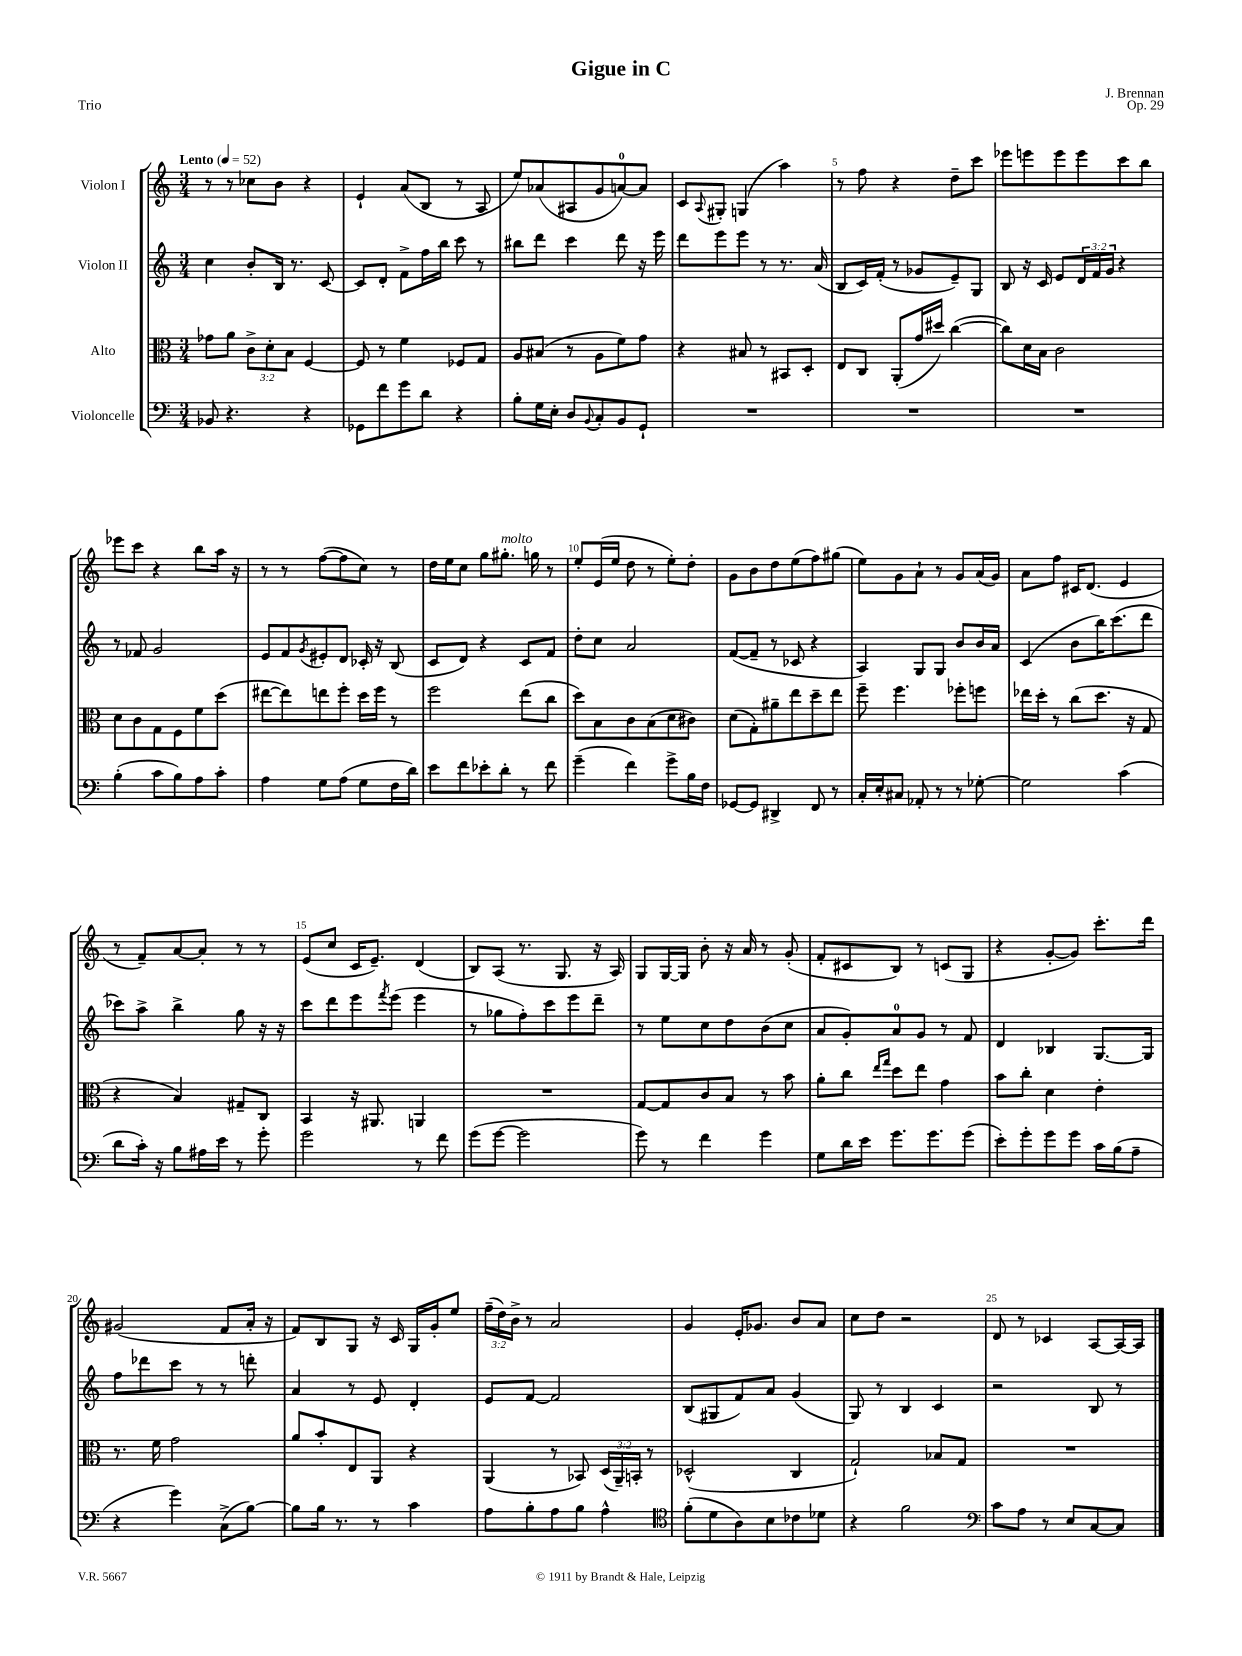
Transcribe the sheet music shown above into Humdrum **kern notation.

**kern	**kern	**kern	**kern
*part4	*part3	*part2	*part1
*staff4	*staff3	*staff2	*staff1
*I"Violoncelle	*I"Alto	*I"Violon II	*I"Violon I
*clefF4	*clefC3	*clefG2	*clefG2
*k[]	*k[]	*k[]	*k[]
*M3/4	*M3/4	*M3/4	*M3/4
*MM52	*MM52	*MM52	*MM52
=1	=1	=1	=1
!	!	!	!LO:TX:a:B:t=Lento
8BB-X/	8g-X\L	4cc\	8r
4.r	8a\J	.	8r
.	12c^\L	8b'/L	8cc-X\L
.	12d'\	.	.
.	.	16B/Jk	8b\J
.	12B\J	.	.
.	.	8.r	.
4r	[4F/	.	4r
.	.	[8c/	.
=2	=2	=2	=2
8GG-X\L	8F/]	8c/L]	4e`/
8f\	8r	8d'/J	.
8g\	4f\	8f^\L	(8a/L
8d\J	.	16ff\L	8B/J
.	.	16bb\JJ	.
4r	8F-X/L	8ccc\	8r
.	8G/J	8r	8A/
=3	=3	=3	=3
8B'\L	8A/L	8bb#X\L	8ee/L)
16G\L	(8B#X/J	8ddd\J	(8a-X/
16E'\JJ	.	.	.
8D/L	8r	4ccc\	8A#X/
8qqBB/	.	.	.
8C'/	8A\L	.	8g/
8BB/	8f\)	8ddd\	[8an/)
8GG`/J	8g\J	16r	8a/J]
.	.	16eee\	.
=4	=4	=4	=4
2.r	4r	8ddd\L	8c/L
.	.	.	8qqA/
.	.	8eee\	8G#X'/J
.	8B#X/	8eee\J	(4Gn/
.	8r	8r	.
.	8BB#X/L	8.r	4aa\)
.	8D'/J	.	.
.	.	(16a/	.
=5	=5	=5	=5
2.r	8E/L	8B/L	8r
.	8C/J	16c/L)	8ff\
.	.	(16f'/JJ	.
.	(8AA'/L	8r	4r
.	16g/L	8g-X/L	.
.	16dd#X/JJ)	.	.
.	([4cc\	8e~/)	8dd~\L
.	.	8G/J	8ccc\J
=6	=6	=6	=6
2.r	8cc\L])	8B/	8eee-X\L
.	16d\L	16r	8eeen\
.	16B\JJ	16c/	.
.	2c\	8e/L	8eee\
.	.	24d/L	8eee\
.	.	24f/	.
.	.	24g/JJ	.
.	.	4r	8ccc\
.	.	.	8bb\J
!!LO:LB:g=z
=7	=7	=7	=7
(4B'\	8d\L	8r	8eee-X\L
.	8c\	8f-X/	8ccc\J
8c\L	8G\	2g/	4r
8B\)	8F\	.	.
8A\	8f\	.	8bb\L
8c'\J	(8dd\J	.	16aa\Jk
.	.	.	16r
=8	=8	=8	=8
4A\	[8ee#X\L	8e/L	8r
.	8ee#\])	8f/	8r
.	.	8qg/	.
8G\L	8een\	8e#X'/	([8ff\L
(8A\J	8ff'\J	8d/J	8ff\]
8G\L	16dd\LL	16c-X'/	8cc\J)
.	16ff\JJ	16r	.
16F\L	8r	(8B/	8r
16d\JJ)	.	.	.
=9	=9	=9	=9
8e\L	2ff\	8c/L	16dd\LL
.	.	.	16ee\J
8f\	.	8d/J)	8cc\J
8e-X'\	.	4r	8gg\L
!	!	!	!LO:TX:a:i:t=molto
8d'\J	.	.	8.gg#X'\J
8r	(8ee\L	8c/L	.
.	.	.	16ggn\
8f\	8cc\J	8f/J	8r
=10	=10	=10	=10
(4g~\	8dd\L)	8dd'\L	8ee'/L
.	8B\	8cc\J	(16e/L
.	.	.	16ee/JJ
4f\)	8c\	2a/	8dd\
.	(8B\	.	8r
8g^\L	8d\	.	8ee'\L)
16B\L	8c#X\J)	.	8dd'\J
16F\JJ	.	.	.
=11	=11	=11	=11
[8GG-X/L	(8d\L	([8f/L	8g\L
8GG-/J]	8G'\)	8f~/J]	8b\
4DD#X^/	8a#X~\	8r	8dd\
.	8ee\	8c-X/	(8ee\
8FF/	8dd~\	4r	8ff\)
8r	8ee\J	.	(8gg#X\J
=12	=12	=12	=12
16C'/LL	8ff~\	4A/)	8ee\L)
16E'/J	.	.	.
8C#X/J	4.ff\	.	8g\
8AA-X'/	.	8G/L	8a`\J
8r	.	8G/J	8r
8r	8ff-X'\L	8b/L	8g/L
[8G-X'\	8ffn\J	16b/L	(16a/L
.	.	16a/JJ	16g/JJ)
=13	=13	=13	=13
2G-\]	16ee-X\LL	(4c/	8a\L
.	16dd'\JJ	.	.
.	8r	.	8ff\J
.	(8cc\L	8b\L	16c#X/KL
.	.	.	(8.d/J
.	8.dd\J	16bb\K)	.
.	.	(8.ccc\	.
(4c\	.	.	4e/
.	16r	.	.
.	8G/	8ddd\J	.
!!LO:LB:g=z
=14	=14	=14	=14
8d\L	4r	8ccc-X\L)	8r
16c'\Jk)	.	8aa^\J	8f~/L)
16r	.	.	.
8B\L	4B/)	4bb^\	[8a/
16A#X\L	.	.	8a'/J]
16e\JJ	.	.	.
8r	8G#X~/L	8gg\	8r
8g'\	8C/J	16r	8r
.	.	16r	.
=15	=15	=15	=15
2g\	4BB/	8ccc\L	(8e/L
.	.	8ddd\	8cc/J
.	16r	8eee\	16c/KL
.	8.AA#X/	.	8.e~/J)
.	.	8qfff/	.
.	.	(8eee\J	.
8r	4AAn/	4eee\	(4d/
8f\	.	.	.
=16	=16	=16	=16
(8g\L	2.r	8r	8B/L)
[8g\J	.	8gg-X\L	(8A/J
2g\]	.	8ff'\)	8.r
.	.	8ccc\	.
.	.	.	8.G/
.	.	8eee\	.
.	.	8ddd~\J	16r
.	.	.	16A/)
=17	=17	=17	=17
8g\)	[8G/L	8r	8G/L
8r	8G/]	8ee\L	[16G/L
.	.	.	16G/JJ]
4f\	8c/	8cc\	8b'\
.	8B/J	8dd\	16r
.	.	.	16a/
4g\	8r	(8b\	8r
.	8b\	8cc\J	(8g'/
=18	=18	=18	=18
8G\L	8a'\L	8a/L	8f'/L
16d\L	8cc\J	8g'/)	8c#X/
16e\JJ	.	.	.
.	16qqee/LL	.	.
.	16qqgg/JJ	.	.
8.g\L	8dd\L	8a/	8B/J)
.	8ee\J	8g/J	8r
8.g\	.	.	.
.	4g\	8r	(8cn/L
(8g\J	.	8f/	8G/J
=19	=19	=19	=19
8e'\L)	8b\L	4d/	4r
8g'\	8cc'\J	.	.
8g\	4d\	4B-X/	[8g'/L
8g\J	.	.	8g/J])
16c\LL	4e'\	[8.G/L	8.ccc'\L
(16B\J	.	.	.
8A~\J	.	.	.
.	.	16G/Jk]	16ddd\Jk
!!LO:LB:g=z
=20	=20	=20	=20
4r	8.r	8ff\L	(2g#X/
.	.	8ddd-X\	.
.	16f\	.	.
4g\)	2g\	8ccc\J	.
.	.	8r	.
(8C^\L	.	8r	8f/L
[8B\J)	.	8dddn'\	16a'/Jk
.	.	.	16r
=21	=21	=21	=21
8B\L]	8a/L	4a/	8f/L)
16B\Jk	8b'/	.	8B/
8.r	.	.	.
.	8E/	8r	8G/J
8r	8AA/J	8e/	16r
.	.	.	16c/
4c\	4r	4d'/	16G/LL
.	.	.	16g'/J
.	.	.	8ee/J
=22	=22	=22	=22
8A\L	(4AA/	8e/L	(24ff~\LL
.	.	.	24dd\)
.	.	.	24b^\JJ
8B'\	.	[8f/J	8r
8A\	8r	2f/]	2a/
8B\J	8BB-X/)	.	.
4A^^\	(24D/LL	.	.
.	24AA~/)	.	.
.	24BBn'/JJ	.	.
.	8r	.	.
=23	=23	=23	=23
*clefC4	*	*	*
(8f'\L	(2D-X^^/	(8B/L	4g/
8d\	.	8G#X/	.
8A\)	.	8f/)	16e'/KL
.	.	.	8.g-X/J
8B\	.	8a/J	.
8c-X\	4C/	(4g/	8b/L
8d-X\J	.	.	8a/J
=24	=24	=24	=24
4r	2G`/)	8G/)	8cc\L
.	.	8r	8dd\J
2f\	.	4B/	2r
.	8B-X/L	4c/	.
.	8G/J	.	.
=25	=25	=25	=25
*clefF4	*	*	*
8c\L	2.r	2r	8d/
8A\J	.	.	8r
8r	.	.	4c-X/
8E/L	.	.	.
[8C/	.	8B/	[8A/L
8C/J]	.	8r	16A/L_
.	.	.	16A/JJ]
==	==	==	==
*-	*-	*-	*-
